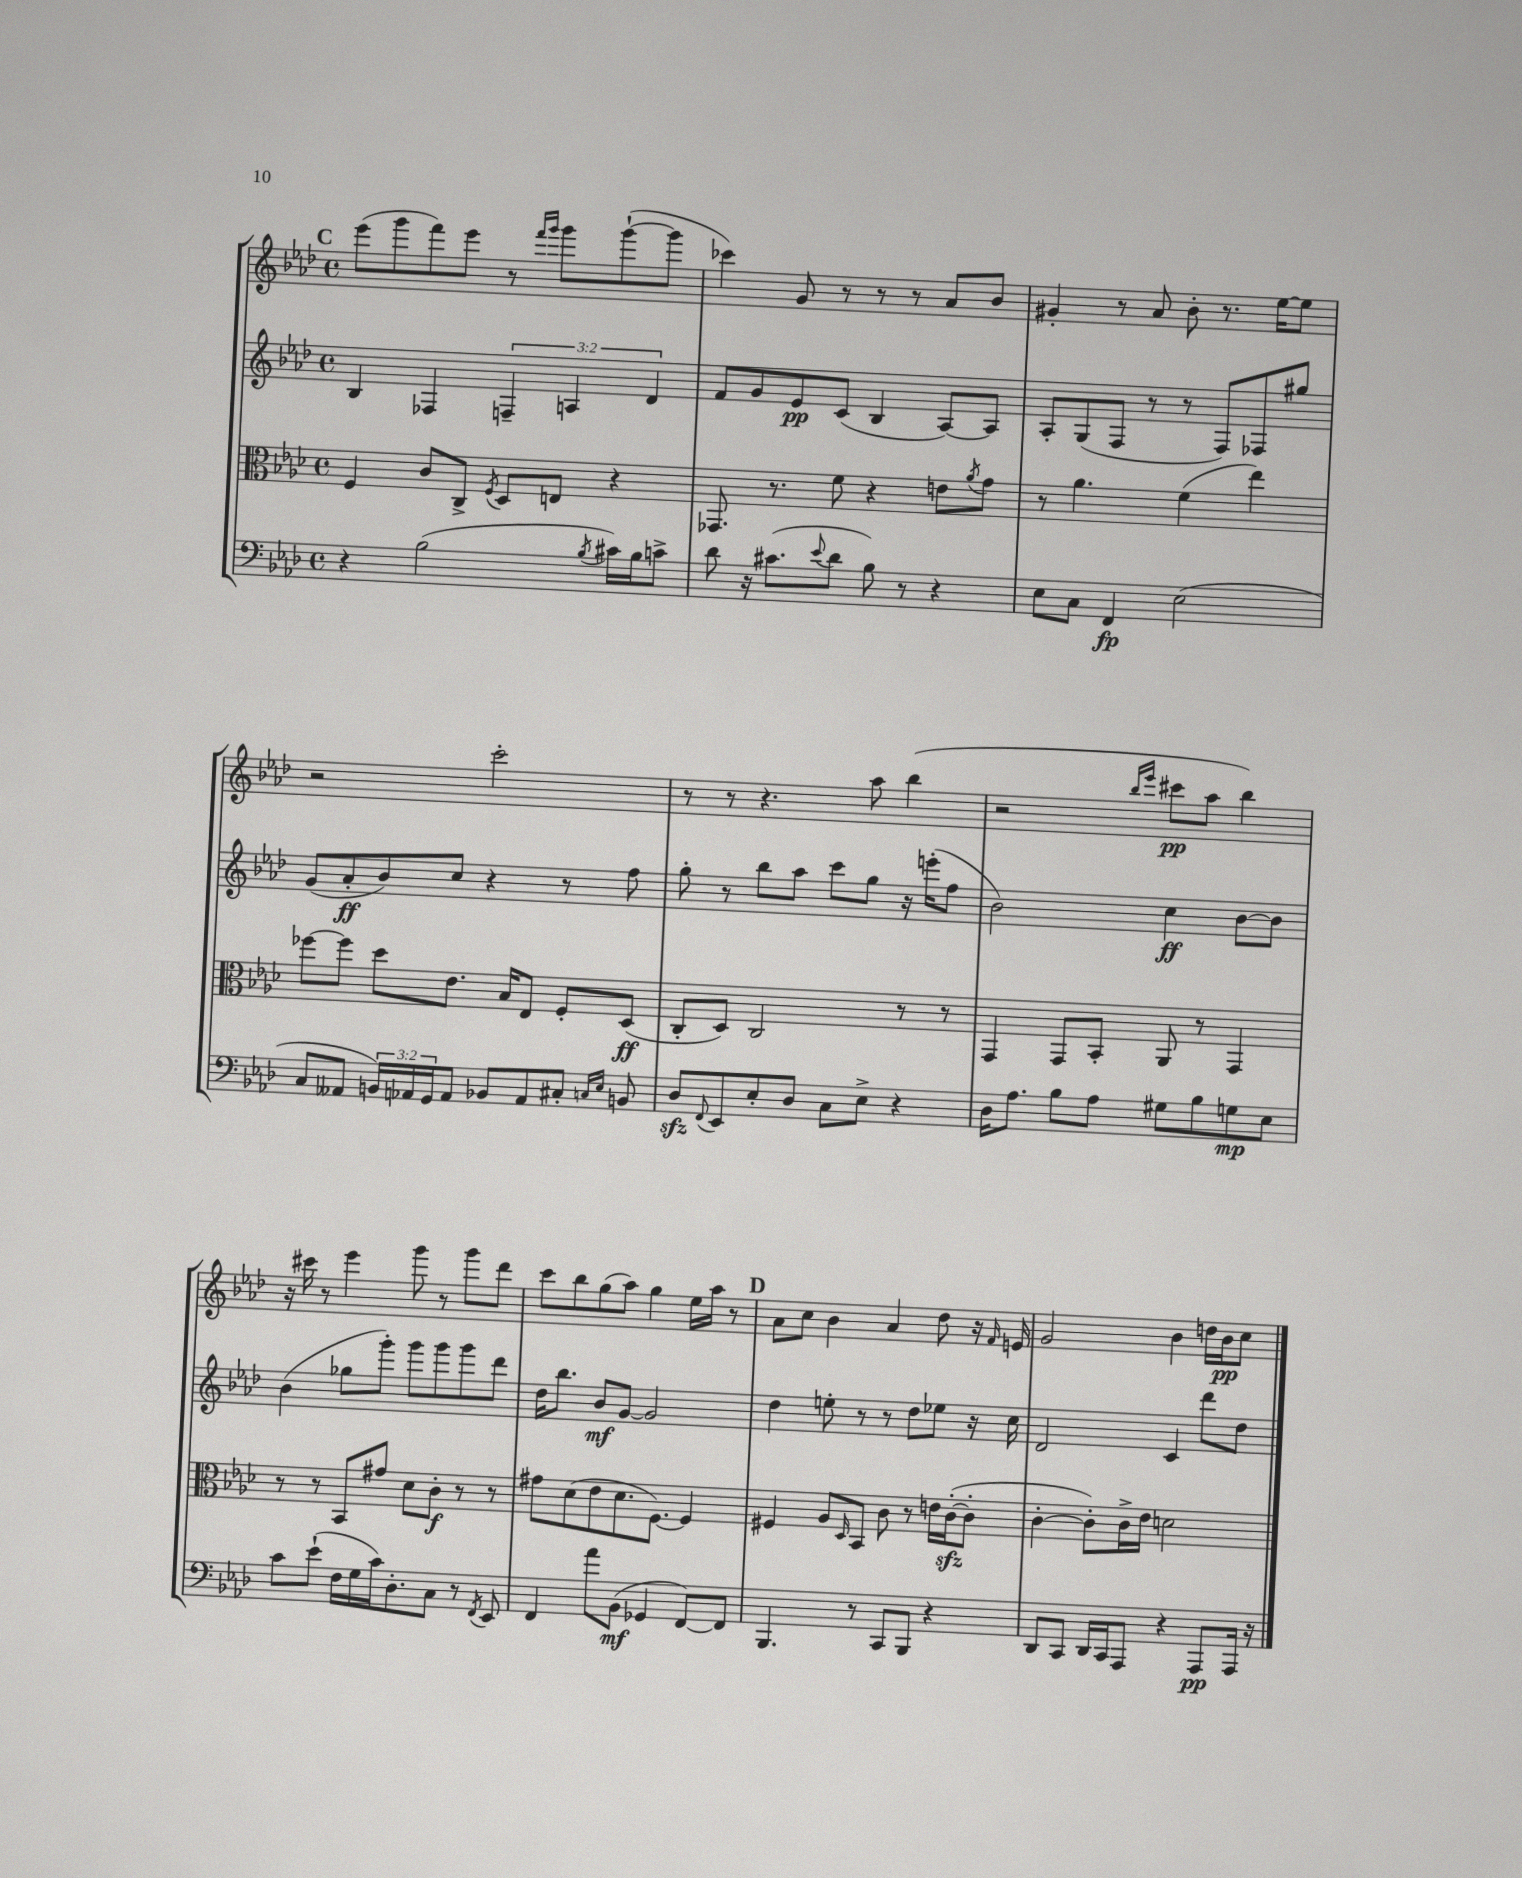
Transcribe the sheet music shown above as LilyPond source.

<<
\new StaffGroup <<
\new Staff = "s0" {
    \clef treble \key aes \major \defaultTimeSignature \time 4/4
    \mark \markup { \bold "C" } ees'''8( g'''8 f'''8) ees'''8 r8 \grace { f'''16 g'''16 } g'''8 g'''8~-!( g'''8 |
    ces'''4) g'8 r8 r8 r8 aes'8 bes'8 |
    gis'4-. r8 aes'8 bes'8-. r8. ees''16~ ees''8 |
    r2 c'''2-. |
    r8 r8 r4. aes''8 bes''4( |
    r2 \grace { bes''16 ees'''16 } cis'''8\pp aes''8 bes''4) |
    r16 cis'''16 r8 ees'''4 g'''8 r8 g'''8 des'''8 |
    c'''8 bes''8 g''8( aes''8) g''4 ees''16 aes''16 r8 |
    \mark \markup { \bold "D" } aes'8 c''8 bes'4 aes'4 des''8 r16 \grace { f'16 } e'16 |
    g'2 bes'4 d''16 bes'16\pp c''8 \bar "|." |
}
\new Staff = "s1" {
    \clef treble \key aes \major \defaultTimeSignature \time 4/4 \override Staff.TupletNumber.text = #tuplet-number::calc-fraction-text
    \mark \markup { \bold "C" } bes4 fes4 \tuplet 3/2 { f4-- a4 des'4 } |
    f'8 g'8 ees'8\pp c'8( bes4 aes8~) aes8 |
    aes8-. g8( f8 r8 r8 f8) fes8 gis''8 |
    g'8( aes'8-.\ff bes'8) c''8 r4 r8 f''8 |
    g''8-. r8 bes''8 aes''8 c'''8 g''8 r16 e'''16-.( f''8 |
    bes'2) c''4\ff bes'8~ bes'8 |
    bes'4( ges''8 g'''8-.) g'''8 g'''8 g'''8 des'''8 |
    des''16 bes''8. bes'8\mf g'8~ g'2 |
    \mark \markup { \bold "D" } des''4 e''8-. r8 r8 des''8 ees''8 r16 c''16 |
    des'2 c'4 des'''8 des''8 \bar "|." |
}
\new Staff = "s2" {
    \clef alto \key aes \major \defaultTimeSignature \time 4/4
    \mark \markup { \bold "C" } f4 c'8 c8-> \acciaccatura { f8 } des8 e8 r4 |
    ges,8. r8. f'8 r4 e'8 \acciaccatura { aes'8 } g'8 |
    r8 aes'4. f'4( ees''4) |
    fes''8~ fes''8 des''8 ees'8. bes16 ees8 f8-. des8\ff( |
    c8-. des8) c2 r8 r8 |
    g,4 g,8 bes,8-. aes,8 r8 g,4 |
    r8 r8 bes,8 gis'8 des'8 c'8-.\f r8 r8 |
    gis'8 des'8( ees'8 des'8. f8.~) f4 |
    \mark \markup { \bold "D" } fis4 aes8 \grace { des16 } bes,8 c'8 r8 e'16 c'16~-.\sfz( c'8-. |
    c'4~-. c'8-.) c'16-> ees'16 d'2 \bar "|." |
}
\new Staff = "s3" {
    \clef bass \key aes \major \defaultTimeSignature \time 4/4 \override Staff.TupletNumber.text = #tuplet-number::calc-fraction-text
    \mark \markup { \bold "C" } r4 bes2( \acciaccatura { bes8 } cis'16) bes16 c'8-> |
    des'8 r16 cis'8.( \appoggiatura { ees'8 } des'8 bes8) r8 r4 |
    ees8 c8 f,4\fp ees2( |
    c8 aeses,8 \tuplet 3/2 { b,16) aes,16 g,16 } aes,8 bes,8 aes,8 cis8-. \grace { c16 ees16 } b,8 |
    des8\sfz \appoggiatura { f,8 } ees,8 ees8-. des8 c8 ees8-> r4 |
    des16 aes8. bes8 aes8 gis8 bes8 g8\mp ees8 |
    c'8 ees'8-!( f16 g16 c'16) des8.-. c8 r8 \acciaccatura { f,8 } ees,8 |
    f,4 aes'8 bes,8\mf( ges,4 f,8~) f,8 |
    \mark \markup { \bold "D" } bes,,4. r8 c,8 bes,,8 r4 |
    des,8 c,8 des,16 c,16 aes,,8 r4 aes,,8\pp aes,,16 r16 \bar "|." |
}
>>
>>
\layout { \context { \Score \remove "Bar_number_engraver" } }
